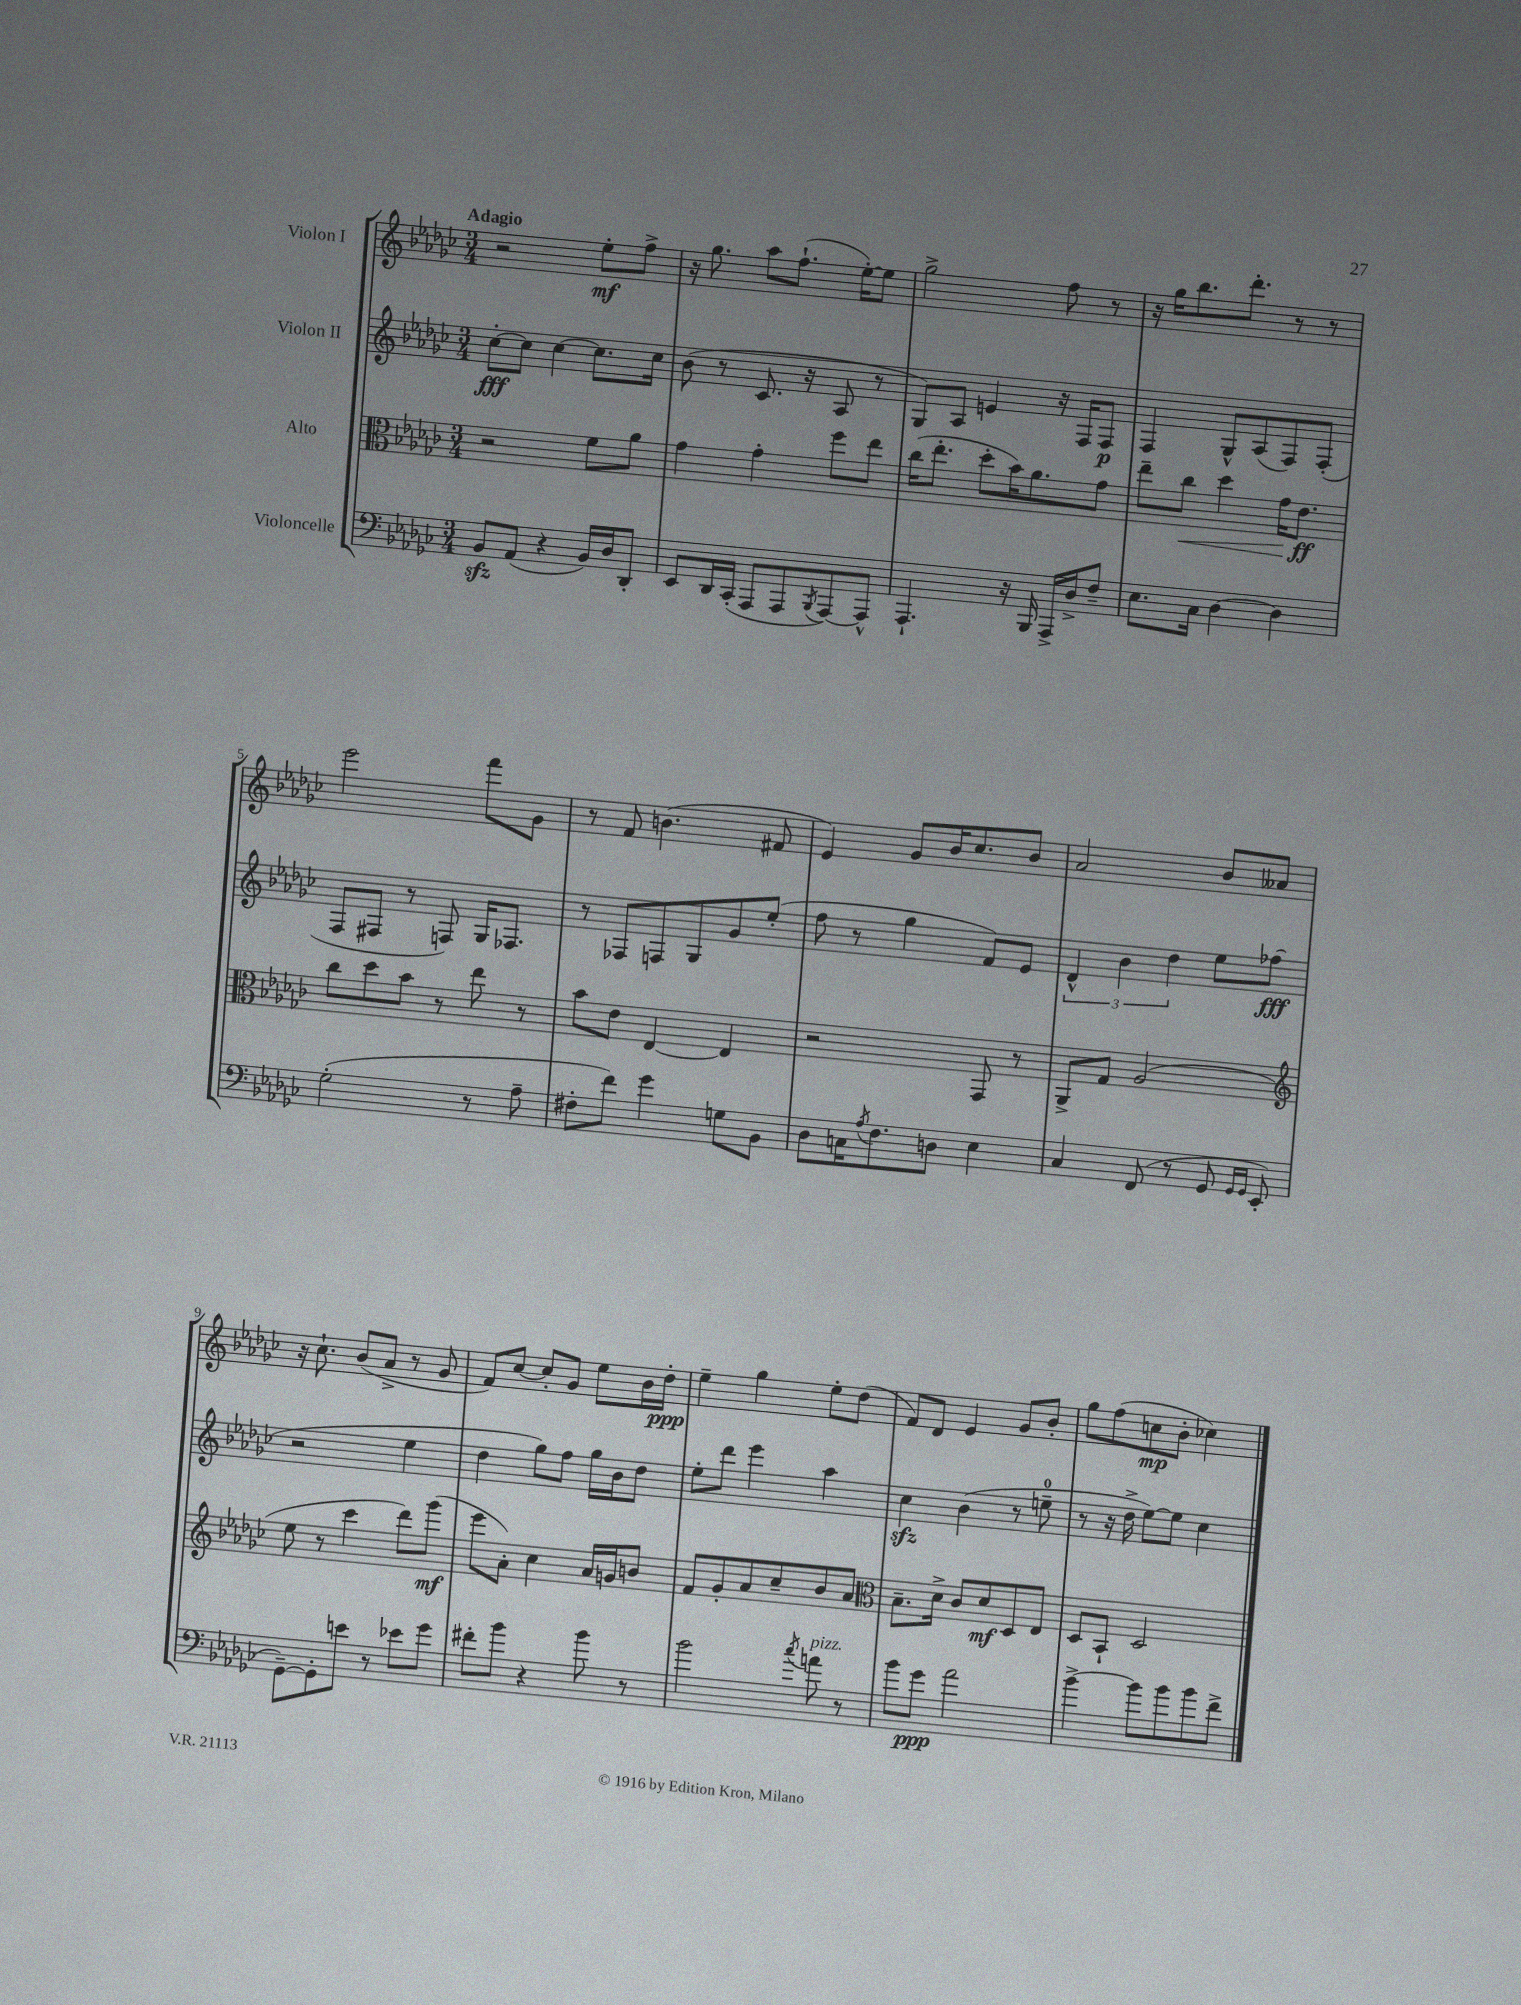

**kern	**dynam	**kern	**dynam	**kern	**dynam	**kern	**dynam
*part4	*part4	*part3	*part3	*part2	*part2	*part1	*part1
*staff4	*staff4	*staff3	*staff3	*staff2	*staff2	*staff1	*staff1
*I"Violoncelle	*	*I"Alto	*	*I"Violon II	*	*I"Violon I	*
*clefF4	*	*clefC3	*	*clefG2	*	*clefG2	*
*k[b-e-a-d-g-c-]	*	*k[b-e-a-d-g-c-]	*	*k[b-e-a-d-g-c-]	*	*k[b-e-a-d-g-c-]	*
*M3/4	*	*M3/4	*	*M3/4	*	*M3/4	*
=1	=1	=1	=1	=1	=1	=1	=1
!	!	!	!	!	!	!LO:TX:a:B:t=Adagio	!
8BB-zz/L	.	2r	.	[8cc-'\L	fff	2r	.
(8AA-/J	.	.	.	8cc-\J]	.	.	.
4r	.	.	.	[4cc-\	.	.	.
16BB-/LL)	.	8f\L	.	8.cc-\L]	.	8ee-'\L	mf
16D-/J	.	.	.	.	.	.	.
8DD-'/J	.	8a-\J	.	.	.	8ff^\J	.
.	.	.	.	16cc-\Jk	.	.	.
=2	=2	=2	=2	=2	=2	=2	=2
8EE-/L	.	4g-\	.	(8b-\	.	16r	.
.	.	.	.	.	.	8.gg-\	.
16DD-/L	.	.	.	8r	.	.	.
(16CC-'/JJ	.	.	.	.	.	.	.
8AAA-/L	.	4g-'\	.	8.c-/	.	8aa-\L	.
8AAA-/	.	.	.	.	.	(8.ff`\J	.
.	.	.	.	16r	.	.	.
8qBBB-/	.	.	.	.	.	.	.
[8AAA-/)	.	8ff\L	.	8A-/	.	.	.
.	.	.	.	.	.	[16ee-'\KL)	.
8AAA-^^/J]	.	8ee-\J	.	8r	.	8ee-\J]	.
=3	=3	=3	=3	=3	=3	=3	=3
4.AAA-`/	.	(16cc-\KL	.	8G-/L)	.	2gg-^\	.
.	.	8.ee-'\J	.	.	.	.	.
.	.	.	.	8A-/J	.	.	.
.	.	8dd-'\L	.	4en/	.	.	.
16r	.	16b-\K)	.	.	.	.	.
16BBB-/	.	8.a-\	.	.	.	.	.
16AAA-^/LL	.	.	.	16r	.	8ff\	.
16D-^/J	.	.	.	16F/KL	.	.	.
8F~/J	.	8g-\J	.	8F/J	p	8r	.
=4	=4	=4	=4	=4	=4	=4	=4
8.E-\L	.	8ee-~\L	.	4F/	.	16r	.
.	.	.	.	.	.	16gg-\KL	.
!	!	!	!LO:HP:b	!	!	!	!
.	.	8cc-\J	<	.	.	8.bb-\	.
16C-\Jk	.	.	.	.	.	.	.
[4D-\	.	4dd-\	.	8G-^^/L	.	.	.
.	.	.	.	.	.	8.ddd-'\J	.
.	.	.	.	(8A-/	.	.	.
4D-\]	.	16g-\KL	.	8F/)	.	8r	.
.	.	8.e-\J	ff	.	.	.	.
.	.	.	.	(8F'/J	.	8r	.
.	.	.	[	.	.	.	.
!!LO:LB:g=z
=5	=5	=5	=5	=5	=5	=5	=5
(2G-'\	.	8cc-\L	.	8F/L	.	2eee-\	.
.	.	8dd-\	.	8F#X/J	.	.	.
.	.	8b-\J	.	8r	.	.	.
.	.	8r	.	8Fn/)	.	.	.
8r	.	8ee-\	.	16G-/KL	.	8fff\L	.
.	.	.	.	8.F-X/J	.	.	.
8A-~\	.	8r	.	.	.	8g-\J	.
=6	=6	=6	=6	=6	=6	=6	=6
8F#X'\L	.	8b-\L	.	8r	.	8r	.
8f\J)	.	8e-\J	.	8F-X/L	.	8f/	.
4g-\	.	[4E-/	.	8Fn/	.	(4.bn\	.
.	.	.	.	8G-/	.	.	.
8Gn\L	.	4E-/]	.	8g-/	.	.	.
8BB-\J	.	.	.	(8ee-'/J	.	8f#X/	.
=7	=7	=7	=7	=7	=7	=7	=7
8D-\L	.	2r	.	8ff\	.	4e-/)	.
16Cn\K	.	.	.	8r	.	.	.
8qA-/	.	.	.	.	.	.	.
8.F\	.	.	.	.	.	.	.
.	.	.	.	4gg-\	.	8g-/L	.
8Dn\J	.	.	.	.	.	16b-/K	.
.	.	.	.	.	.	8.cc-/	.
4E-\	.	8GG-/	.	8f/L)	.	.	.
.	.	8r	.	8e-/J	.	8b-/J	.
=8	=8	=8	=8	=8	=8	=8	=8
4C-/	.	8AA-^/L	.	6d-^^/	.	2a-/	.
.	.	8G-/J	.	.	.	.	.
.	.	.	.	6b-\	.	.	.
(8FF/	.	(2A-/	.	.	.	.	.
.	.	.	.	6dd-\	.	.	.
8r	.	.	.	.	.	.	.
8GG-/	.	.	.	8ee-\L	.	8b-/L	.
16qqGG-/LL	.	.	.	.	.	.	.
16qqGG-/JJ	.	.	.	.	.	.	.
8EE-'/	.	.	.	(8ff-X\J	fff	8a--X/J	.
!!LO:LB:g=z
=9	=9	=9	=9	=9	=9	=9	=9
*	*	*clefG2	*	*	*	*	*
[8GG-~\L)	.	8ee-\	.	2r	.	16r	.
.	.	.	.	.	.	8.cc-`\	.
8GG-'\]	.	8r	.	.	.	.	.
8en\J	.	4ccc-\	.	.	.	(8b-/L	.
8r	.	.	.	.	.	8a-^/J	.
8e-X\L	.	8ddd-\L)	.	4ee-\	.	8r	.
8g-\J	.	(8ggg-\J	mf	.	.	8g-/	.
=10	=10	=10	=10	=10	=10	=10	=10
8f#X'\L	.	8eee-\L	.	4dd-\	.	8f/L)	.
8b-\J	.	8a-'\J)	.	.	.	[8cc-/J	.
4r	.	4cc-\	.	8gg-\L)	.	8cc-'/L]	.
.	.	.	.	8ff\J	.	8g-/J	.
8b-\	.	16a-/LL	.	16gg-\LL	.	8ee-\L	.
.	.	16gn/J	.	16b-\J	.	.	.
8r	.	8bn/J	.	8dd-\J	.	16b-\L	.
.	.	.	.	.	.	16dd-'\JJ	ppp
=11	=11	=11	=11	=11	=11	=11	=11
2b-\	.	8f/L	.	8ee-'\L	.	4ee-~\	.
.	.	8g-'/	.	8ddd-\J	.	.	.
.	.	8a-/	.	4eee-\	.	4gg-\	.
.	.	8cc-~/	.	.	.	.	.
8qcc-/	.	.	.	.	.	.	.
!LO:TX:a:i:t=pizz.	!	!	!	!	!	!	!
8an\	.	8b-/	.	4aa-\	.	8ee-'\L	.
8r	.	8a-/J	.	.	.	(8dd-\J	.
=12	=12	=12	=12	=12	=12	=12	=12
*	*	*clefC3	*	*	*	*	*
8b-\L	.	8.B-~\L	.	4cc-zz\	.	8f/L)	.
8g-\J	ppp	.	.	.	.	8d-/J	.
.	.	16d-^\Jk	.	.	.	.	.
2a-\	.	8c-/L	.	(4b-\	.	4e-/	.
.	.	8d-/	mf	.	.	.	.
.	.	8D-/	.	8r	.	8g-/L	.
.	.	8E-/J	.	8een~\	.	8b-'/J	.
=13	=13	=13	=13	=13	=13	=13	=13
[4b-^\	.	8D-/L	.	8r	.	8gg-\L	.
.	.	8BB-`/J	.	16r	.	(8ff\	.
.	.	.	.	16dd-^\	.	.	.
8b-\L]	.	2D-/	.	[8ee-\L)	.	8ccn\	mp
8b-\	.	.	.	8ee-\J]	.	8b-'\J	.
8b-\	.	.	.	4cc-\	.	4cc-X\)	.
8f^\J	.	.	.	.	.	.	.
==	==	==	==	==	==	==	==
*-	*-	*-	*-	*-	*-	*-	*-
